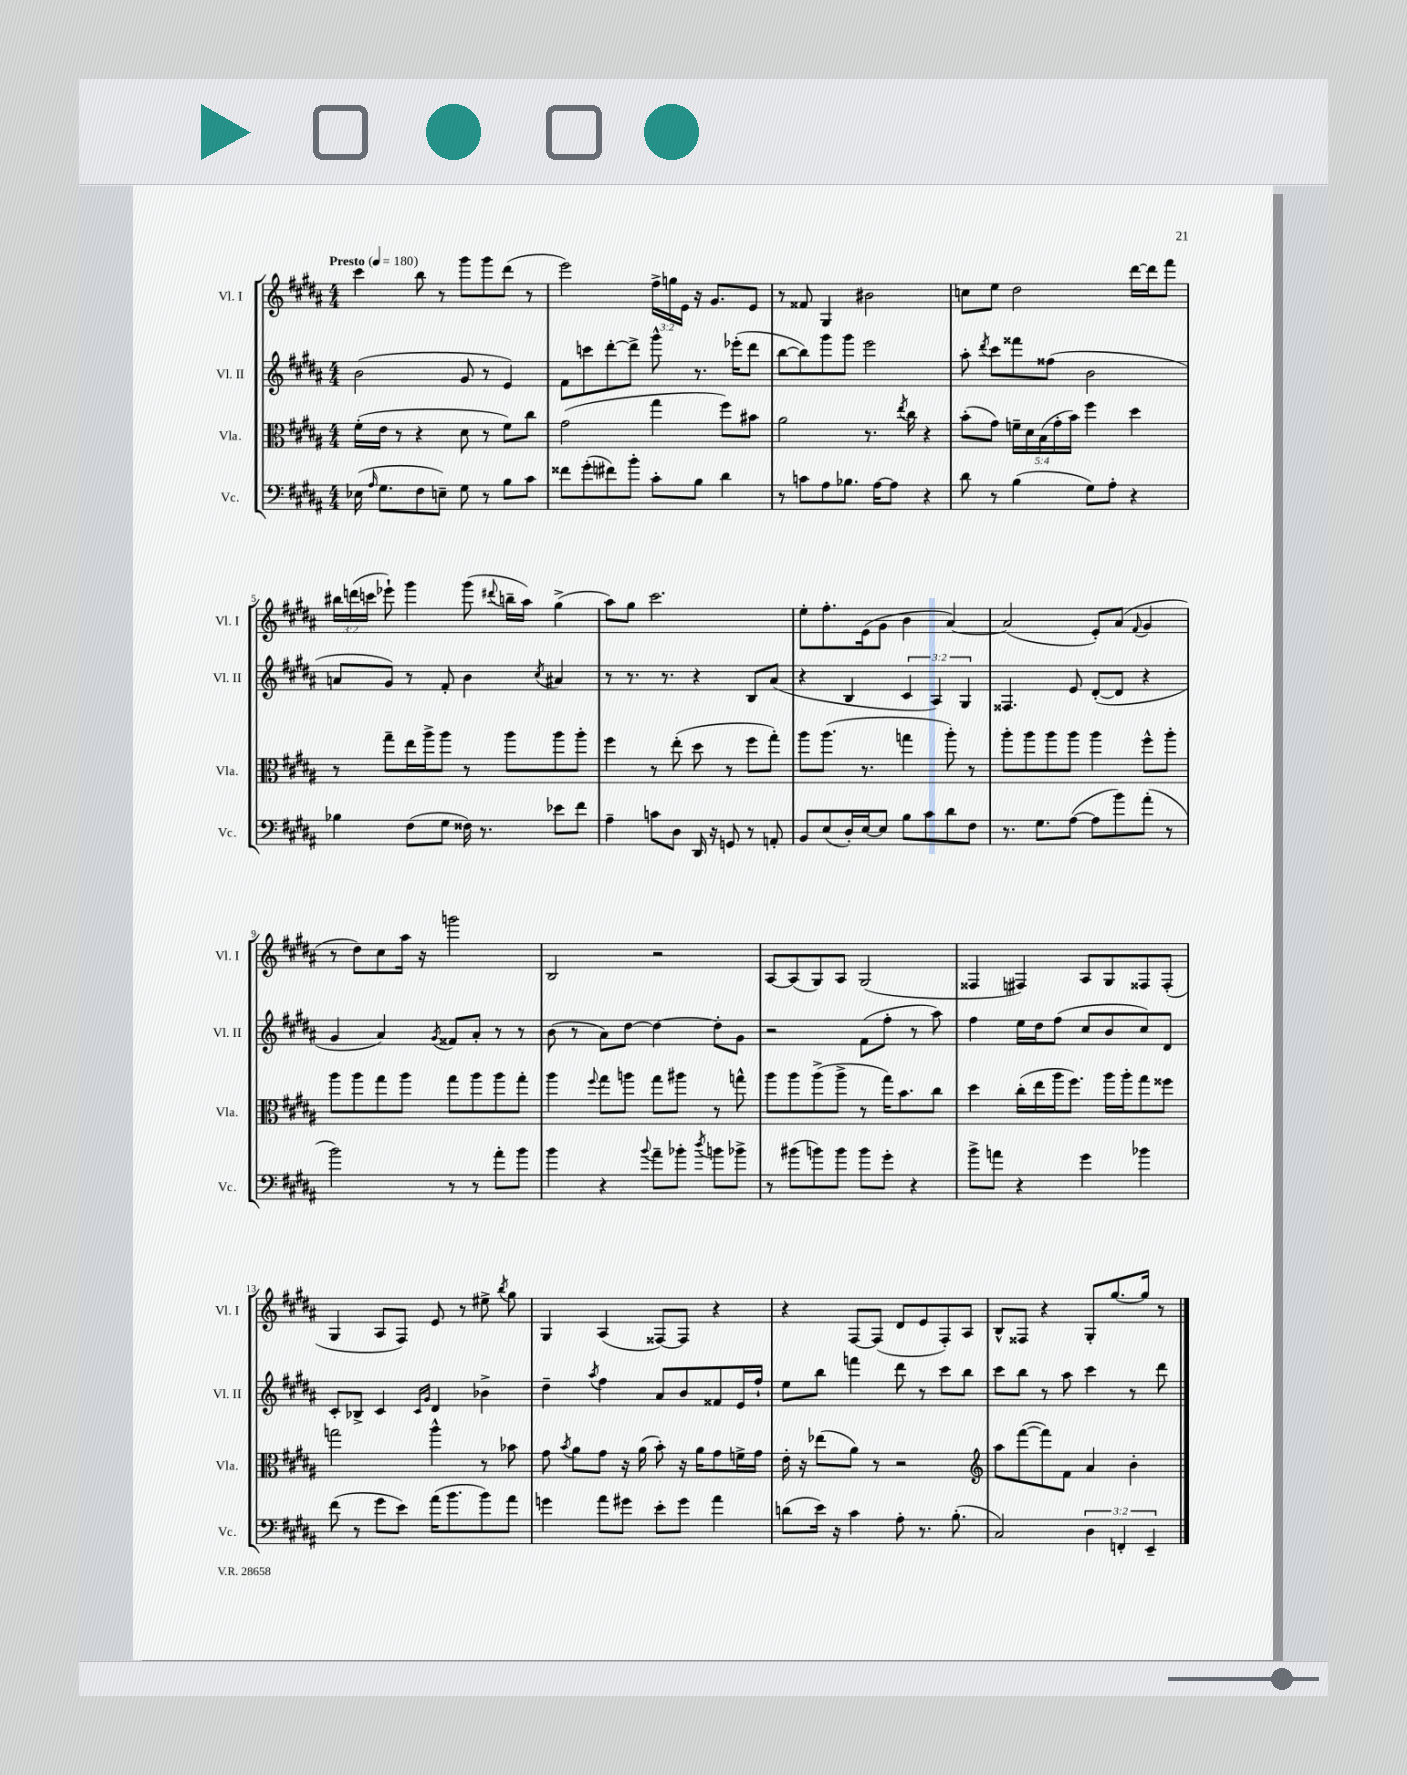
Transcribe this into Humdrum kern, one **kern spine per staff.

**kern	**kern	**kern	**kern
*staff4	*staff3	*staff2	*staff1
*clefF4	*clefC3	*clefG2	*clefG2
*k[f#c#g#d#a#]	*k[f#c#g#d#a#]	*k[f#c#g#d#a#]	*k[f#c#g#d#a#]
*M4/4	*M4/4	*M4/4	*M4/4
*MM180	*MM180	*MM180	*MM180
(16E-\	(16f#'\LL	(2b\	4ccc#\
16qqA#/	.	.	.
8.G#\L	16e\JJ	.	.
.	8r	.	.
8F#\	4r	.	8bb\
8E~\J)	.	.	8r
8G#\	8d#\	8g#/	8ggg#\L
8r	8r	8r	8ggg#\
8B\L	8f#\L)	4e/)	(8ddd#\J
8c#\J	8cc#\J	.	8r
=	=	=	=
8f##\L	(2g#\	8f#\L	2eee\)
(8g#'\	.	8ccc\	.
8f#\)	.	[8ddd#'\	.
8b'\J	.	8ddd#^\]J	.
8c#'\L	4gg#\	8ggg#^^\	24ff#^\LL
.	.	.	24gg\
.	.	.	24e\JJ
8B\J	.	8.r	16r
.	.	.	8.g#/L
4d#\	8ff#\L)	.	.
.	.	(16eee-'\LK	.
.	8b#\J	8ddd#\J	8e/J
=	=	=	=
8r	2a#\	[8bb\L	8r
8c\L	.	8bb\])	8f##/
8A#\	.	8ggg#\	4G#/
8.B-\J	.	8ggg#\J	.
.	8.r	2eee\	2b#\
[16A#\LK	.	.	.
8A#\]J	.	.	.
.	8qee/	.	.
.	16cc#\	.	.
4r	4r	.	.
=	=	=	=
8d#\	(8b'\L	8aa#'\	8cc\L
.	.	8qddd#/	.
8r	8g#\J)	8ccc#\L	8ee\J
(4B\	20f~\LL	8fff##\	2dd#\
.	20d#\	.	.
.	(20B\	.	.
.	.	(8ff##\J	.
.	20g#'\	.	.
.	20b\JJ)	.	.
8G#\L)	4ff#\	2b\	.
8A#'\J	.	.	.
4r	4dd#\	.	[16ddd#\LL
.	.	.	16ddd#\]J
.	.	.	8fff#\J
=	=	=	=
4B-\	8r	8a/L	24bb#\LL
.	.	.	(24ddd\
.	.	.	24ccc\JJ
.	8gg#~\L	8g#/J)	8eee-`\)
(8F#\L	16ee\L	8r	4ggg#\
.	16aa#^\J	.	.
8G#\J	8aa#\J	8f#'/	.
16F##\)	8r	4b\	(8ggg#\
8.r	.	.	.
.	.	.	8qqddd#/
.	8aa#\L	.	16bb~\LL
.	.	.	16aa#\JJ)
.	.	8qcc#/	.
8e-\L	8aa#\	4a#/	(4gg#^\
8f#\J	8aa#'\J	.	.
=	=	=	=
4A#~\	4ff#\	8r	8aa#\L)
.	.	8.r	8gg#\J
8c\L	8r	.	2.ccc#\
.	.	8.r	.
8D#\J	(8ee'\	.	.
16DD#/	8dd#\	4r	.
16r	.	.	.
8GG/	8r	.	.
8r	8ff#\L	8B/L	.
8AA'/	8gg#'\J)	(8a#/J	.
=	=	=	=
8BB/L	8aa#\L	4r	8ee'\L
(8E/	(8.aa#\J	.	8.ff#'\
16D#'/L)	.	4B/	.
[16E/J	8.r	.	(16e\k
8E/]J	.	.	8g#\J
8B\L	4gg\	6c#/	4b\
8c#\	.	.	.
.	.	6A#/)	.
8d#\	8aa#'\)	.	[4a#/)
.	.	6G#/	.
8F#\J	8r	.	.
=	=	=	=
8.r	8aa#'\L	4.F##/	(2a#/]
.	8aa#\	.	.
8.G#\L	.	.	.
.	8aa#\	.	.
([8A#\J	8aa#\J	8e/	.
8A#\]L	4aa#\	([8d#'/L	8e'/L)
8b\)	.	8d#/]J	(8a#/J
.	.	.	8qqf#/
(8a#'\J	8ff#^^\L	4r	4g#/
8r	8aa#'\J	.	.
=	=	=	=
2b\)	8aa#\L	4g#/	8r
.	8aa#\	.	8dd#\L)
.	8gg#\	4a#/)	8cc#\
.	8aa#\J	.	16aa#\Jk
.	.	.	16r
.	.	8qg#/	.
8r	8gg#\L	8f##/L	2ggg\
8r	8aa#\	8a#'/J	.
8a#'\L	8aa#\	8r	.
8b\J	8gg#'\J	8r	.
=	=	=	=
4b\	4aa#\	(8b\	2B/
.	.	8r	.
.	8qqff#/	.	.
4r	8gg#\L	8a#\L)	.
.	8aa\J	[8dd#\J	.
8qqb/	.	.	.
8a#~\L	8gg#\L	4dd#\_	2r
8b-'\J	8aa#\J	.	.
8qdd#/	.	.	.
8b\L	8r	8dd#'\]L	.
8b-^\J	8gg^^\	8g#\J	.
=	=	=	=
8r	8aa#\L	2r	[8A#/L
(8b#\L	8aa#\	.	(8A#/]
8b\)	(8aa#^\	.	8G#/)
8b\J	8aa#^\J	.	8A#/J
8b\L	8r	(8f#\L	(2G#/
8g#'\J	16gg#\LK)	8ff#'\J	.
.	8.b\	.	.
4r	.	8r	.
.	8cc#\J	8aa#\)	.
=	=	=	=
8b^\L	4dd#\	4ff#\	4F##/
8a\J	.	.	.
4r	(16cc#'\LL	16ee\LL	4F#/)
.	16ee\	16dd#\J	.
.	16aa#\J	(8ff#\J	.
.	8.ff#\J)	.	.
4g#\	.	8cc#/L	8A#/L
.	16aa#\LL	8b/	8G#/
.	16aa#'\J	.	.
4b-\	8gg#\	8cc#/)	8F##/
.	8ff##\J	8d#/J	(8F##'/J
=	=	=	=
(8f#\	2gg\	8c#'/L	4G#/
8r	.	8B-^/J	.
8g#\L	.	4c#/	8A#/L
8e\J)	.	.	8F#/J)
.	.	16qqc#/LL	.
.	.	16qqg#/JJ	.
(16a#\LK	4aa#^^\	4d#/	8e/
8.b\	.	.	.
.	.	.	8r
8b\)	8r	4b-^\	8ee#^\
.	.	.	8qbb/
8a#\J	8b-\	.	8gg#\
=	=	=	=
4g\	8g#\	4dd#~\	4G#/
.	8qb/	.	.
.	8a#\L	.	.
.	.	8qaa#/	.
8a#\L	8g#\J	4ff#\	(4A#/
8g#\J	16r	.	.
.	(16a#\	.	.
8e'\L	8b'\)	8a#/L	[8F##/L)
8g#\J	16r	8b/	8F##/]J
.	16a#\LK	.	.
4a#\	8g#\	8f##/	4r
.	16f^\L	16e/L	.
.	16g#\JJ	16ff#`/JJ	.
=	=	=	=
(8d\L	16e'\	8ee\L	4r
.	16r	.	.
16e\Jk)	(8ee-\L	8bb\J	.
16r	.	.	.
4c#\	8a#\J)	4fff\	[8F#/L
.	8r	.	(8F#/]J
8A#'\	2r	8ddd#\	8d#/L
8.r	.	8r	8e/
.	.	8ccc#\L	8F#'/)
(8.B'\	.	.	.
.	.	8bb\J	8A#/J
=	=	=	=
*	*clefG2	*	*
2C#/)	8aa#\L	8ccc#\L	8B^^/L
.	([8fff#\	8bb\J	8F##/J
.	8fff#\])	8r	4r
.	8f#\J	8aa#\	.
6D#\	4a#/	4ccc#\	8G#'/L
.	.	.	[8.gg#/
6FF'/	.	.	.
.	4b'\	8r	.
.	.	.	16gg#/]Jk
6EE~/	.	.	.
.	.	8ddd#\	8r
==	==	==	==
*-	*-	*-	*-
